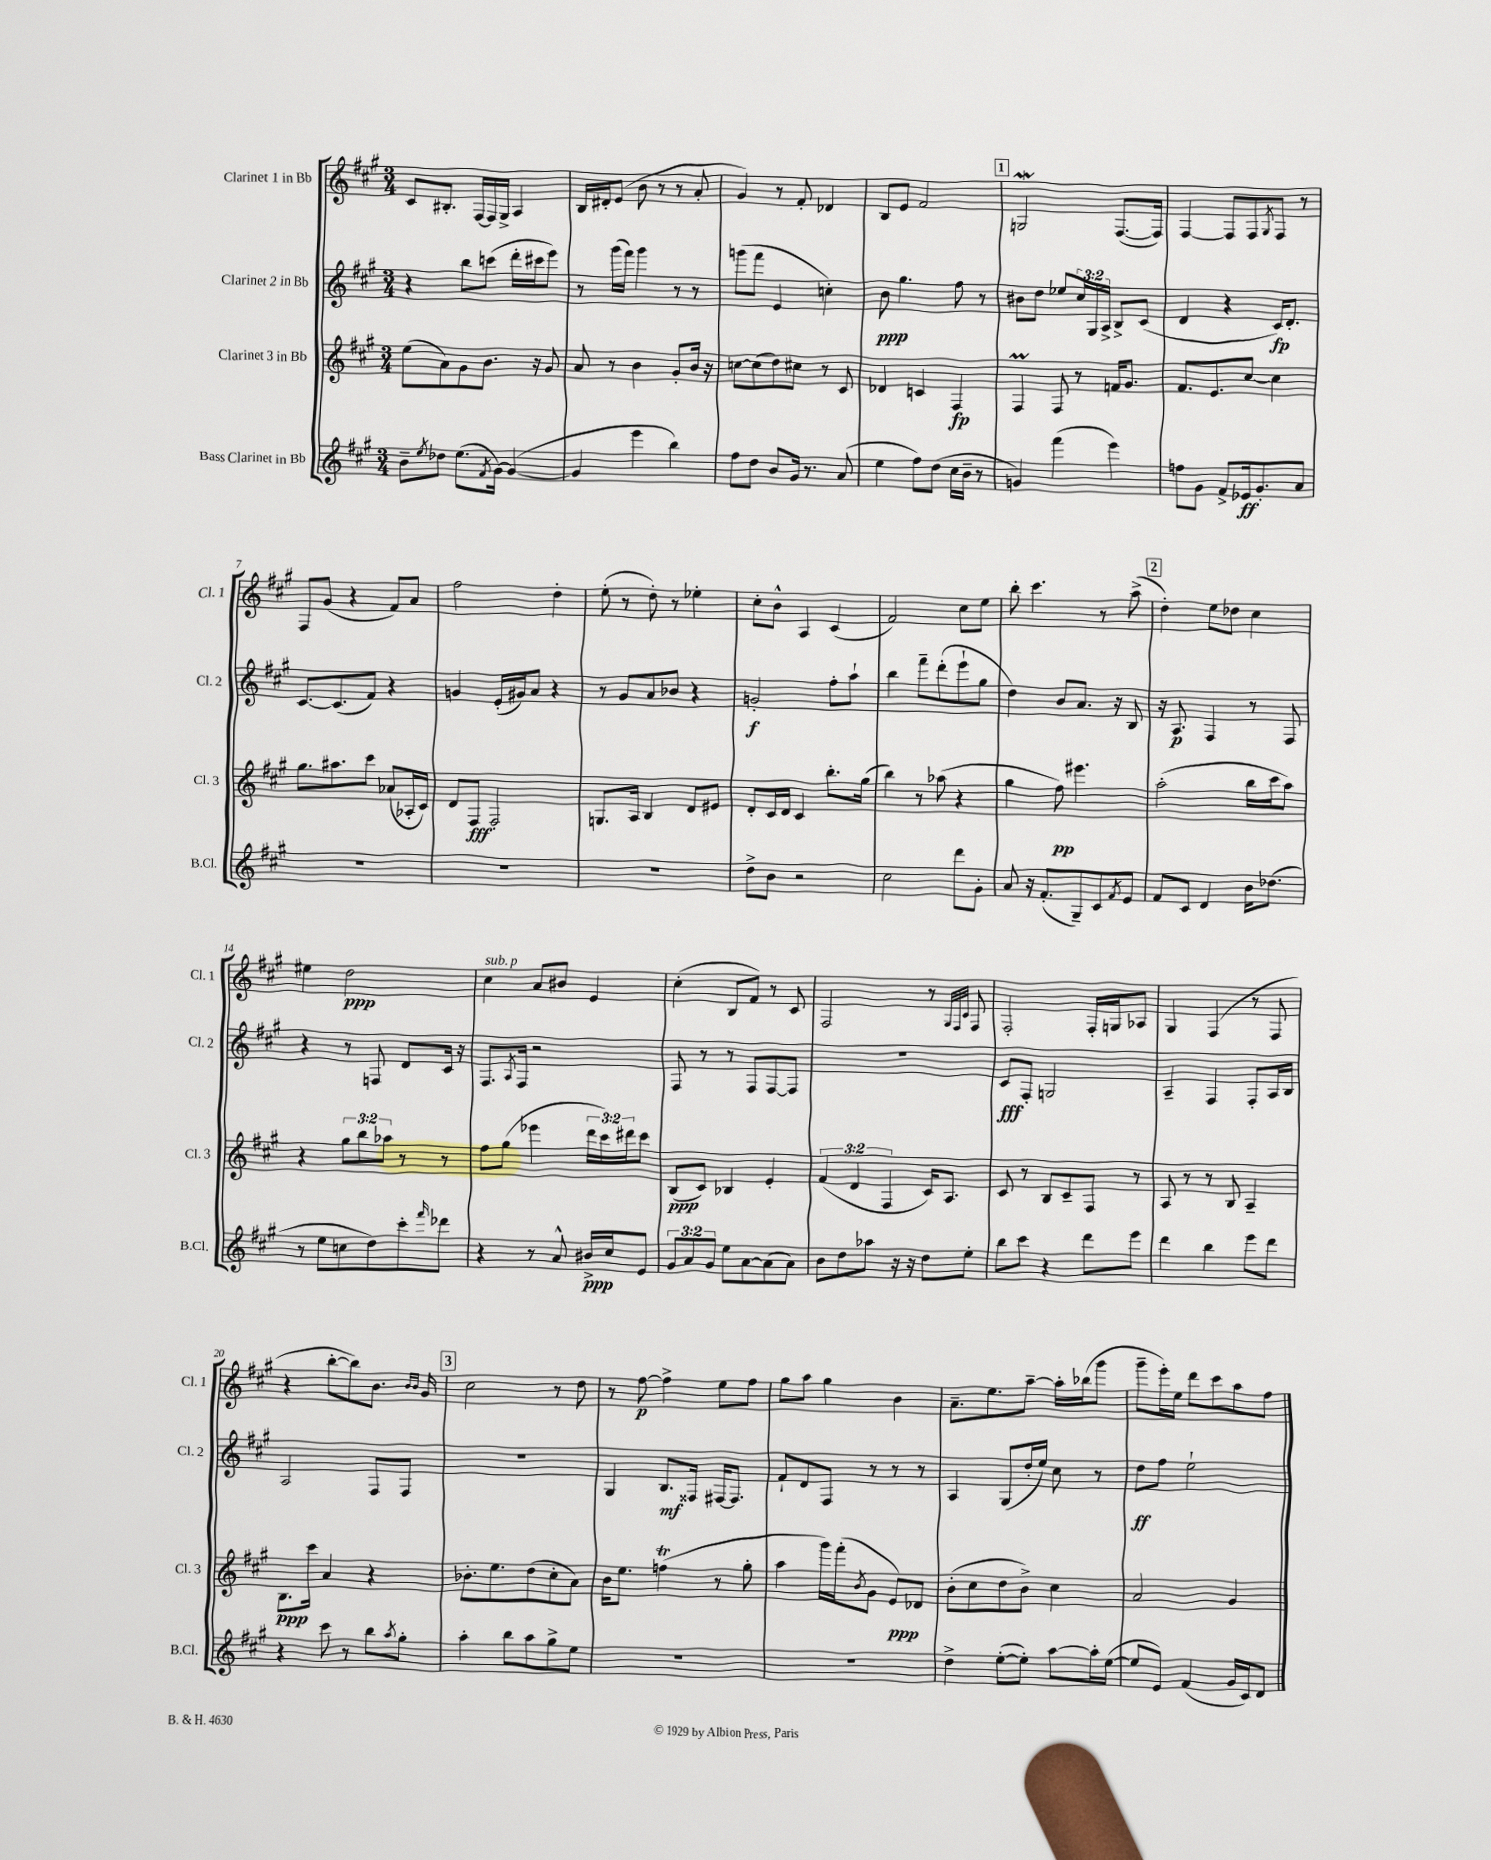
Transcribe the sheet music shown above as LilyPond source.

<<
\new StaffGroup <<
\new Staff = "s0" \with { instrumentName = "Clarinet 1 in Bb" shortInstrumentName = "Cl. 1" } {
    \clef treble \key a \major \numericTimeSignature \time 3/4
    cis'8 bis8.-. fis16~ fis16 gis16-> a4 |
    b16 dis'16-. e'8( b'8 r8 r8 a'8-. |
    gis'4) r8 fis'8-. des'4 |
    b8 e'8 fis'2 |
    \mark \markup { \box "1" } g2\mordent fis8.~( fis16) |
    fis4~ fis8 fis8 \acciaccatura { gis8 } fis8 r8 |
    fis8 gis'8( r4 fis'8) a'8 |
    fis''2 d''4-. |
    e''8-.( r8 d''8-.) r8 ees''4-. |
    cis''8-. b'8-^ a4 cis'4( |
    fis'2) cis''8 e''8 |
    b''8-. cis'''4. r8 a''8->( |
    \mark \markup { \box "2" } d''4-.) e''8 des''8 cis''4 |
    eis''4 d''2\ppp |
    cis''4^\markup { \italic "sub. p" } a'8 bis'8 e'4 |
    cis''4-.( b8 fis'8) r8 cis'8 |
    fis2 r8 \grace { gis32 fis32 cis'32 } fis8 |
    fis2-. fis16-. g16 aes8 |
    gis4 fis4( r8 fis8 |
    r4 b''8~-. b''8) b'8. \grace { b'16 b'16 } gis'16 |
    \mark \markup { \box "3" } cis''2 r8 d''8 |
    r8 fis''8~\p fis''4-> e''8 fis''8 |
    gis''8 a''8 gis''4 b'4 |
    a'8.-- e''8. a''8~-- a''16-. bes''16( gis'''8 |
    gis'''8-- e'''16-.) e''16 d'''8 cis'''8 a''8 fis''8 \bar "|." |
}
\new Staff = "s1" \with { instrumentName = "Clarinet 2 in Bb" shortInstrumentName = "Cl. 2" } {
    \clef treble \key a \major \numericTimeSignature \time 3/4 \override Staff.TupletNumber.text = #tuplet-number::calc-fraction-text
    r4 b''8 c'''8( d'''16-. cis'''16 e'''8) |
    r8 gis'''16( fis'''16) gis'''4 r8 r8 |
    g'''8( fis'''8 e'4 c''4-.) |
    b'8\ppp gis''4. fis''8 r8 |
    \mark \markup { \box "1" } bis'8 d''8 ees''8 \tuplet 3/2 { cis''16 gis16 a16-> } b8-> cis'8( |
    d'4 r4 cis'16\fp) d'8.-. |
    cis'8.~ cis'8.( fis'8) r4 |
    g'4 e'16-.( gis'16) a'8 r4 |
    r8 gis'8 a'8 bes'8 r4 |
    g'2-.\f fis''8-. a''8-! |
    b''4 fis'''8-- d'''8-.( e'''8-! gis''8 |
    d''4) b'8 a'8. r16 b8 |
    \mark \markup { \box "2" } r16 a8.\p fis4 r8 fis8 |
    r4 r8 f8 d'8 cis'16 r16 |
    fis8. \acciaccatura { a8 } fis16 r2 |
    fis8 r8 r8 fis8 fis8~ fis8 |
    R2. |
    cis'8\fff fis8-. g2 |
    a4-- fis4 fis8-. a16 b16 |
    a2 fis8 fis8 |
    \mark \markup { \box "3" } R2. |
    gis4 b8.\mf fisis16 fis16~ fis8. |
    fis'8-! d'8 fis8 r8 r8 r8 |
    a4 gis8( d''16-. e''16) cis''8 r8 |
    d''8\ff fis''8 e''2-! \bar "|." |
}
\new Staff = "s2" \with { instrumentName = "Clarinet 3 in Bb" shortInstrumentName = "Cl. 3" } {
    \clef treble \key a \major \numericTimeSignature \time 3/4 \override Staff.TupletNumber.text = #tuplet-number::calc-fraction-text
    e''8( a'8) gis'8 b'8. r16 gis'8 |
    a'8 r8 b'4 gis'8-. b'16 r16 |
    c''8~ c''8( d''8) cis''8 r8 cis'8 |
    des'4 c'4 fis4\fp |
    \mark \markup { \box "1" } fis4\prall fis8 r8 f'16 gis'8. |
    fis'8. e'8. cis''8~ cis''4 |
    gis''8. ais''8. cis'''8 aes'8( aes16-. cis'16) |
    d'8 fis8\fff fis2-. |
    g8. a16 b4 d'8 eis'8 |
    d'8-. cis'16 d'16 cis'4 b''8.-. gis''16( |
    b''4) r8 aes''8( r4 |
    gis''4 fis''8\pp) eis'''4. |
    \mark \markup { \box "2" } a''2-.( b''16 cis'''16 a''8) |
    r4 \tuplet 3/2 { gis''8 b''8 aes''8 } r8 r8 |
    fis''8 gis''8( ees'''4 \tuplet 3/2 { d'''16 cis'''16) dis'''16 } cis'''8 |
    b8\ppp( cis'8) bes4 e'4-. |
    \tuplet 3/2 { fis'4( d'4 fis4 } cis'16) a8. |
    cis'8 r8 b8 cis'8-- fis8 r8 |
    a8 r8 r8 b8 a4-- |
    b8.\ppp cis'''16 a'4 r4 |
    \mark \markup { \box "3" } bes'8.-. e''8. d''8( cis''8-. a'8) |
    b'16 e''8. f''4\trill( r8 gis''8-. |
    a''4 gis'''16) fis'''16-.( \acciaccatura { b'8 } gis'8 e'8\ppp) des'8 |
    b'8-.( cis''8 d''8 b'8->) cis''4 |
    a'2 gis'4 \bar "|." |
}
\new Staff = "s3" \with { instrumentName = "Bass Clarinet in Bb" shortInstrumentName = "B.Cl." } {
    \clef treble \key a \major \numericTimeSignature \time 3/4 \override Staff.TupletNumber.text = #tuplet-number::calc-fraction-text
    b'8-- \acciaccatura { e''8 } des''8 e''8.( \acciaccatura { fis'8 } gis'16~) gis'4~( |
    gis'4 e'''4 b''4) |
    fis''8 d''8 b'8 gis'16 r8. a'8( |
    e''4 fis''8) d''8( cis''16 b'16-- r8 |
    \mark \markup { \box "1" } g'4) fis'''4( e'''4) |
    f''8 gis'8 fis'8-> ees'16\ff gis'8.-. a'8 |
    R2. |
    R2. |
    R2. |
    d''8-> b'8 r2 |
    cis''2 d'''8 gis'8-. |
    a'8 r16 fis'8.-.( gis8--) cis'8 \acciaccatura { fis'8 } e'8 |
    \mark \markup { \box "2" } fis'8 cis'8 d'4 b'16 des''8.( |
    r8 e''8 c''8 d''8) cis'''8-. \grace { fis'''16 } des'''8 |
    r4 r8 a'8-^ bis'16->\ppp cis''16 e'8 |
    \tuplet 3/2 { gis'8 a'8 gis'8 } e''8 a'8~ a'8( a'8) |
    b'8 d''8 aes''8 r16 r16 d''8 e''8-. |
    b''8 cis'''8 r4 d'''8 e'''8 |
    d'''4 b''4 e'''8 d'''8 |
    r4 cis'''8 r8 b''8 \acciaccatura { a''8 } gis''8-. |
    \mark \markup { \box "3" } a''4-. b''8 a''8 gis''8-> e''8 |
    R2. |
    R2. |
    d''4-> e''8~-.( e''8-.) a''8~ a''16-. e''16~( |
    e''8 e'8) fis'4( gis'16 cis'16) d'8 \bar "|." |
}
>>
>>
